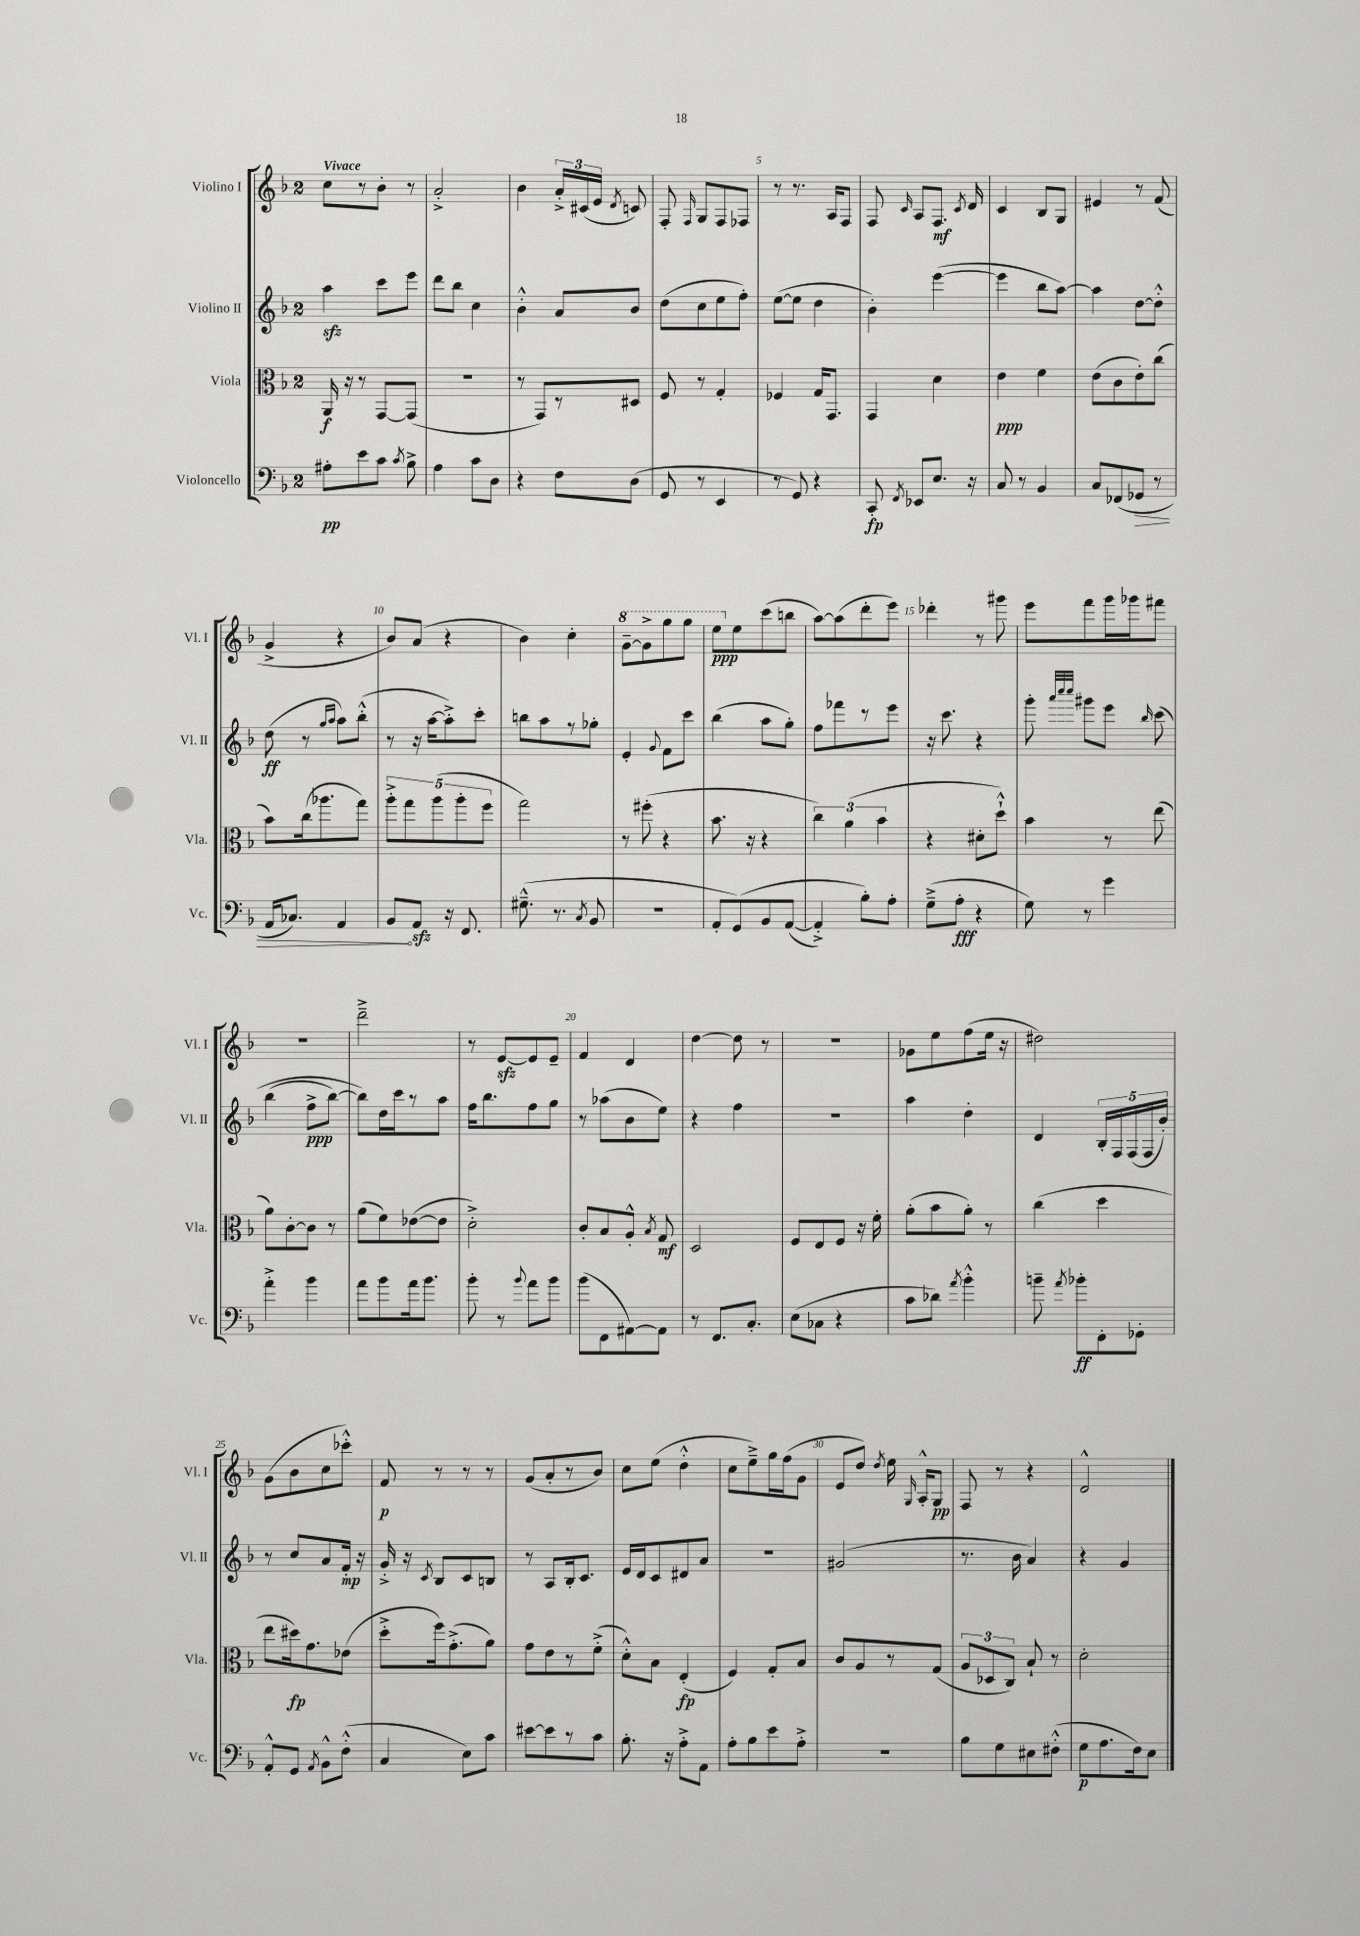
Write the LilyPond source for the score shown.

<<
\new StaffGroup <<
\new Staff = "s0" \with { instrumentName = "Violino I" shortInstrumentName = "Vl. I" } {
    \clef treble \key f \major \once \override Staff.TimeSignature.style = #'single-digit \time 2/4 \tempo "Vivace"
    \autoBeamOff c''8[ r8 bes'8]-. r8 |
    a'2-.-> |
    bes'4 \tuplet 3/2 { a'16[-.-> cis'16( e'16] } \acciaccatura { d'8 } c'8) |
    f8-. \grace { f16 } g8[ f8 fes8] |
    r8 r8. a16[ f8] |
    f8 \grace { c'16 } a8[ f8.]\mf \acciaccatura { c'8 } d'16 |
    c'4 bes8[ g8] |
    eis'4 r8 f'8( |
    g'4-> r4 |
    bes'8[) a'8]( r4 |
    bes'4) c''4-. |
    \ottava #1 g''8[~-- g''8-> g'''8 g'''8] |
    e'''8[\ppp \ottava #0 e''8 c'''8( b''8] |
    a''8[~) a''8( d'''8-. e'''8]) |
    des'''4-. r8 gis'''8 |
    e'''8[ f'''8 g'''16 ges'''16 fis'''8] |
    r2 |
    d'''2---> |
    r8 e'8[~\sfz e'8 e'8]-- |
    f'4 d'4 |
    d''4~ d''8 r8 |
    R2 |
    ges'8[ e''8 f''8( e''16] r16 |
    dis''2) |
    g'8[( bes'8 c''8 ces'''8]-.-^) |
    f'8\p r8 r8 r8 |
    g'8[( a'8-. r8 bes'8]) |
    c''8[ e''8]( d''4-.-^ |
    c''8[ e''8--->) g''16 f''16( g'8] |
    e'8[ d''8]) \acciaccatura { d''8 } e''16 \grace { g16 } a16[-.-^ g8]\pp |
    f8 r8 r4 |
    d'2-^ \bar "|." |
}
\new Staff = "s1" \with { instrumentName = "Violino II" shortInstrumentName = "Vl. II" } {
    \clef treble \key f \major \once \override Staff.TimeSignature.style = #'single-digit \time 2/4
    \autoBeamOff a''4\sfz c'''8[ e'''8] |
    d'''8[ bes''8] c''4 |
    bes'4-.-^ a'8[ bes'8] |
    d''8[( c''8 e''8 f''8]-.) |
    e''8[~( e''8] d''4 |
    bes'4-.) e'''4~( |
    e'''4 bes''8[ a''8]~) |
    a''4 d''8[~ d''8]-.-^ |
    d''8\ff( r8 \grace { g''16[ a''16] } a''8[) bes''8]-.-^( |
    r8 r16 a''16[~ a''8-.->) c'''8]-. |
    b''8[ a''8 r8 ges''8]-. |
    e'4-. \appoggiatura { g'8 } f'8[ c'''8] |
    bes''4( a''8[ g''8]-.) |
    f''8[ fes'''8 r8 e'''8] |
    r16 c'''8. r4 |
    g'''8-. \grace { a'''32[ c''''32 c''''32] } gis'''8[ e'''8] \grace { bes''16 } c'''8\( |
    bes''4( f''8[->\ppp bes''8]~) |
    bes''8[\) d''16 c'''16 r8 a''8] |
    f''16[ bes''8. f''8 g''8] |
    r8 aes''8[( bes'8 e''8]) |
    r4 f''4 |
    R2 |
    a''4 d''4-. |
    d'4 \tuplet 5/4 { bes16[-. f16 f16( f16 bes'16]-.) } |
    r8 c''8[ a'8 f'16]-.\mp r16 |
    g'16-.-> r16 \acciaccatura { c'8 } bes8[ c'8 b8] |
    r8 a8[ bes16-. c'8.] |
    e'16[ d'16 c'8 dis'8 a'8] |
    r2 |
    gis'2( |
    r8. bes'16 a'4) |
    r4 g'4 \bar "|." |
}
\new Staff = "s2" \with { instrumentName = "Viola" shortInstrumentName = "Vla." } {
    \clef alto \key f \major \once \override Staff.TimeSignature.style = #'single-digit \time 2/4
    \autoBeamOff a,16\f r16 r8 g,8[~ g,8]( |
    R2 |
    r8 g,8[) r8 dis8] |
    f8 r8 g4-. |
    fes4 g16[ g,8.] |
    g,4 d'4 |
    e'4\ppp f'4 |
    e'8[( c'8 e'8-.) c''8]( |
    bes'8[) c''16( aes''8. g''8]) |
    \tuplet 5/4 { a''8[-.-> g''8 a''8( a''8-. f''8] } |
    g''2) |
    r8 fis''8-.( r4 |
    bes'8. r16 r4 |
    \tuplet 3/2 { c''4) a'4( bes'4 } |
    r4 dis'8[-. d''8]-!-^) |
    bes'4 r8 e''8( |
    a'8[) c'8~-. c'8] r8 |
    a'8[( f'8) ees'8~( ees'8] |
    d'2-.->) |
    c'8[-. bes8 a8]-.-^ \acciaccatura { bes8 } g8\mf |
    d2 |
    f8[ e8 f8] r16 f'16-. |
    a'8[-.( bes'8 a'8]-.) r8 |
    c''4( d''4 |
    e''8[ dis''16\fp) g'8. ees'8]( |
    d''8[-.-> f''16) g'8.-.->( a'8]) |
    g'8[ e'8 r8 f'8]-.->( |
    d'8[-.-^) bes8] e4-.\fp( |
    f4) g8[-. bes8] |
    c'8[ a8 r8 g8]( |
    \tuplet 3/2 { a8[ des8 c8]) } bes8-! r8 |
    d'2-. \bar "|." |
}
\new Staff = "s3" \with { instrumentName = "Violoncello" shortInstrumentName = "Vc." } {
    \clef bass \key f \major \once \override Staff.TimeSignature.style = #'single-digit \time 2/4
    \autoBeamOff ais8[-.\pp e'8 c'8] \acciaccatura { c'8 } bes8-> |
    a4 c'8[ d8] |
    r4 f8[ d8]( |
    g,8 r8 e,4 |
    r8 g,8) r4 |
    c,8-.\fp \acciaccatura { f,8 } ees,8[ e8.] r16 |
    c8 r8 bes,4 |
    c8[ fes,8( \once \override Hairpin.circled-tip = ##t ges,8]\> r8 |
    a,16[ ces8.]) a,4 |
    bes,8[\! a,8]\sfz r16 f,8. |
    gis8.---^( r8. \acciaccatura { c8 } bes,8 |
    R2 |
    a,8[-. g,8)\( bes,8 a,8]~( |
    a,4-.->) bes8[-.\) a8]-. |
    g8[--->( a8]-.\fff r4 |
    g8) r8 g'4 |
    a'4-.-> bes'4 |
    a'8[ bes'8 a'16 bes'8.] |
    bes'8-. r8 \appoggiatura { bes'8 } a'8[ bes'8] |
    bes'8[( f,8 ais,8~) ais,8] |
    r8 f,8.[ c8.]-. |
    e8[( ces8] r4 |
    c'8[ des'8]) \acciaccatura { a'8 } bes'4-.-^ |
    b'8-- \acciaccatura { a'8 } bes'8[-.\ff f,8-. ges,8]-. |
    a,8[-.-^ g,8] \acciaccatura { a,8 } bes,8[-^ f8]-.-^( |
    c4 e8[) c'8] |
    eis'8[~ eis'8 r8 c'8] |
    bes8.-. r16 a8[-.-> a,8] |
    a8[-. bes8 e'8 a8]-.-> |
    R2 |
    bes8[ g8 eis8 fis8]-.-^( |
    g8[\p a8. f16) e8] \bar "|." |
}
>>
>>
\layout { \context { \Score \override BarNumber.break-visibility = ##(#f #t #t) barNumberVisibility = #(every-nth-bar-number-visible 5) } }
